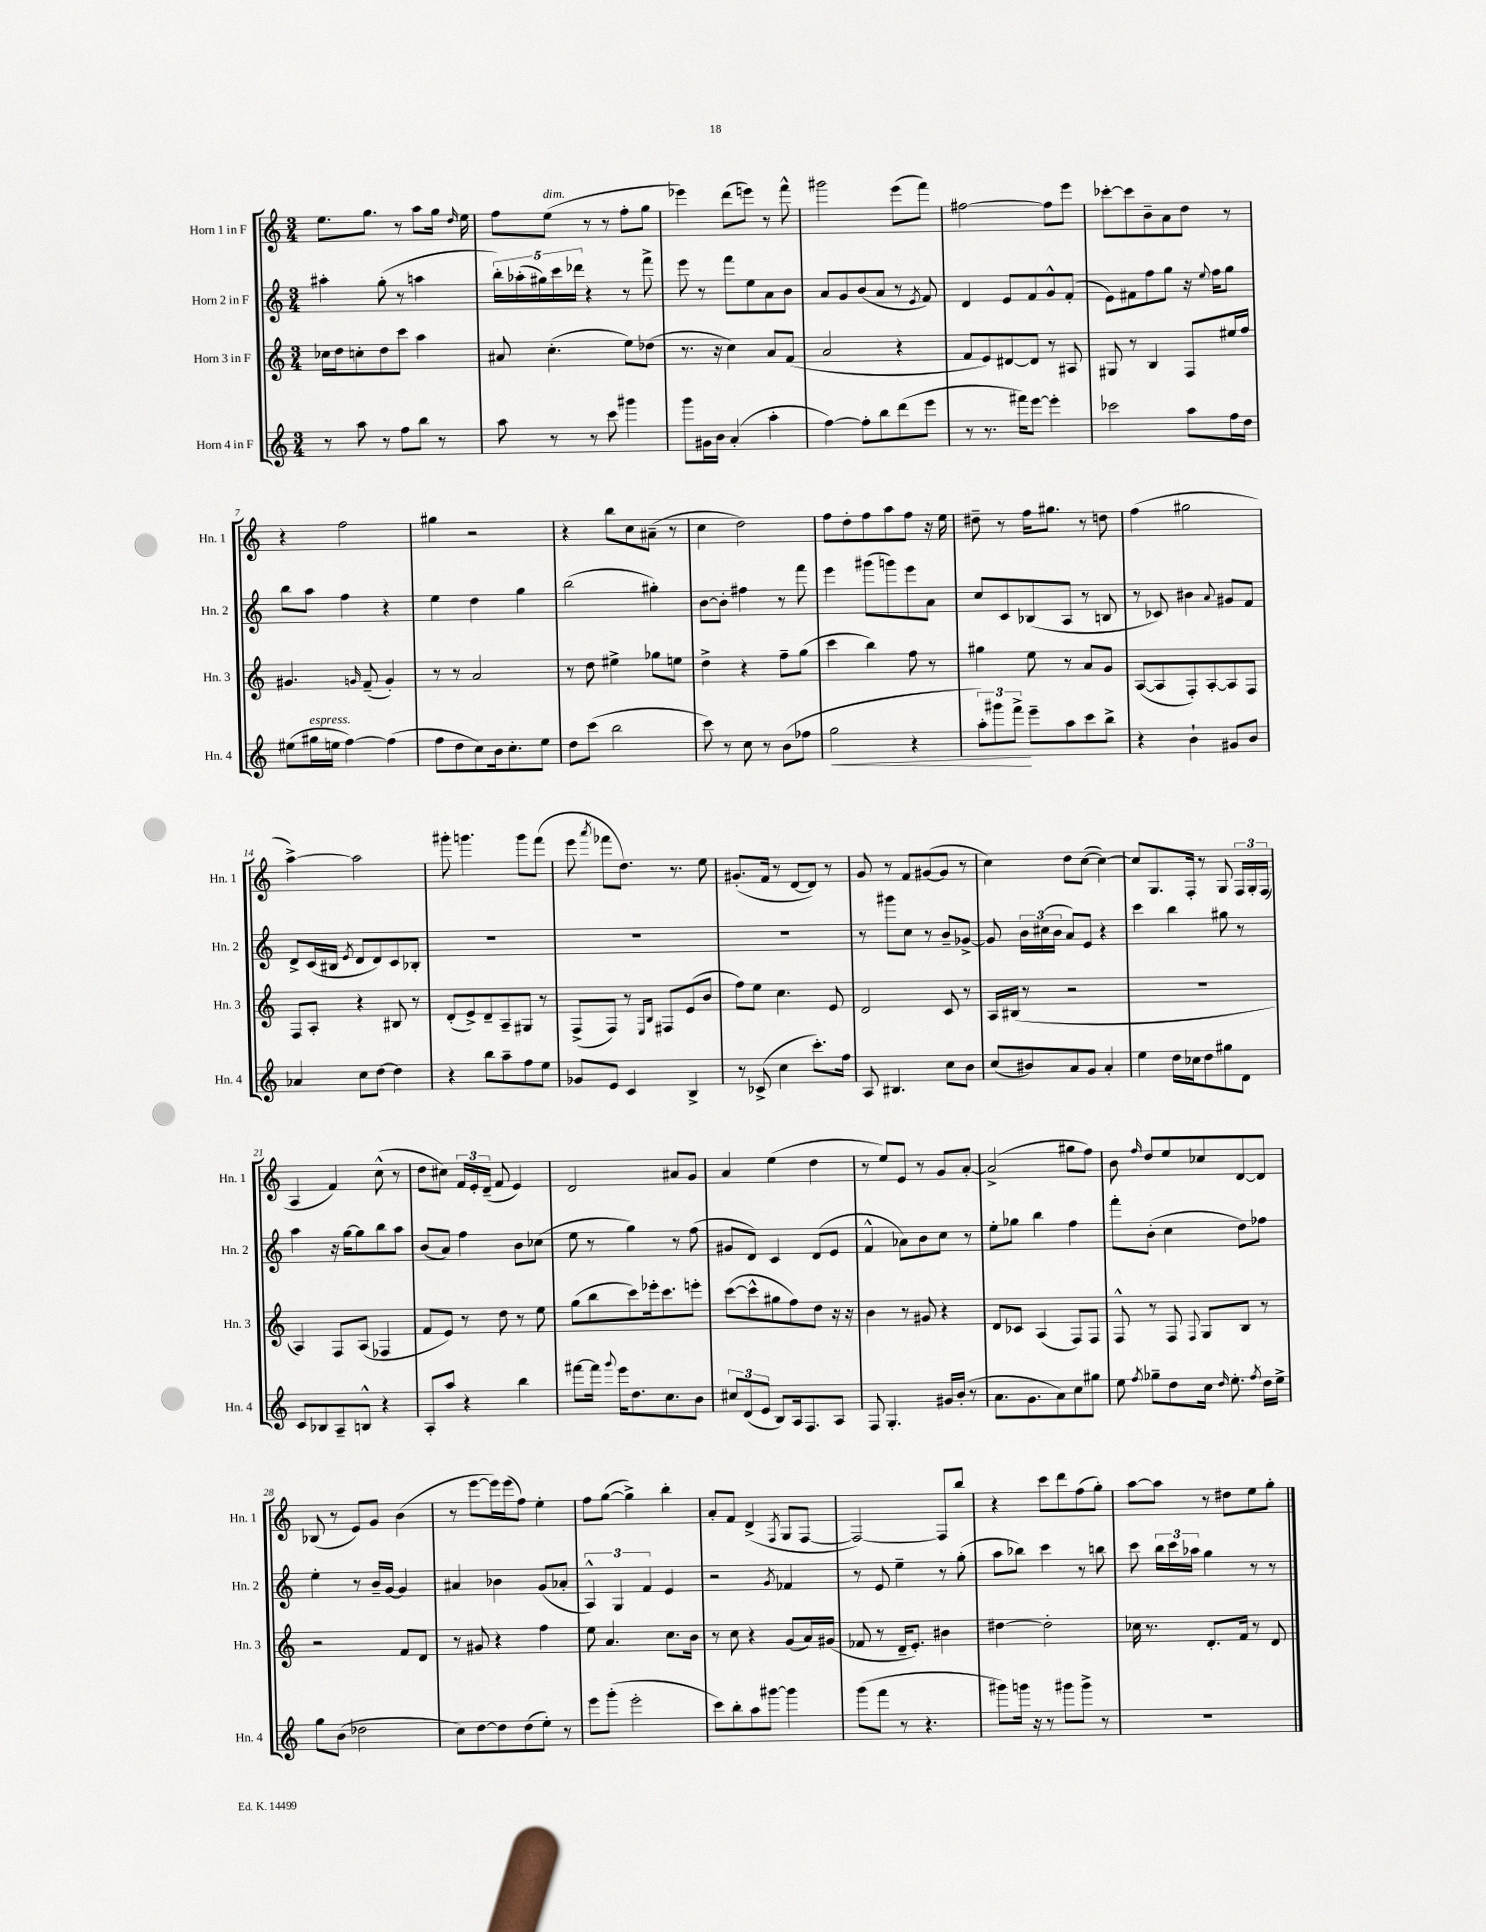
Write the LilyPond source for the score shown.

<<
\new StaffGroup <<
\new Staff = "s0" \with { instrumentName = "Horn 1 in F" shortInstrumentName = "Hn. 1" } {
    \clef treble \key c \major \numericTimeSignature \time 3/4
    \autoBeamOff e''8.[ g''8.] r8 a''8[ g''16] \grace { d''16 } e''16 |
    f''8[ e''8]^\markup { \italic "dim." }( r8 r8 f''8[-. g''8] |
    ees'''4) d'''8[( e'''8]) r8 f'''8-^ |
    gis'''2 e'''8[( f'''8]) |
    fis''2~ fis''8[ e'''8] |
    ces'''8[~-. ces'''8 b'8-- a'8 d''8] r8 |
    r4 f''2 |
    gis''4 r2 |
    r4 b''8[ c''8 ais'8]--( r8 |
    c''4 d''2) |
    f''8[ d''8-. f''8 a''8 f''8] r16 e''16 |
    dis''8-- r8 f''16[ gis''8.] r8 d''8 |
    f''4( gis''2 |
    a''4~->) a''2 |
    gis'''8-. g'''4. g'''8[ f'''8]( |
    e'''8 \acciaccatura { a'''8 } fes'''8[ d''8.]) r8. e''8 |
    gis'8.[-.( f'16] r8 d'8[~ d'8]) r8 |
    g'8 r8 f'8[ gis'8~( gis'8] r8 |
    c''4) d''8[ c''8]~( c''4~) |
    c''8[ g8. f16]-. r8 g8 \tuplet 3/2 { f16[ g16-. f16]( } |
    a4 f'4) c''8-^( r8 |
    d''8[ cis''8]) \tuplet 3/2 { f'16[ e'16-. d'16]--( } f'8 e'4) |
    d'2 ais'8[ g'8] |
    a'4 e''4( d''4 |
    r8 e''8[) e'8] r8 g'8[ a'8]~-. |
    a'2->( gis''8[ f''8]) |
    b'8 \grace { f''16 } d''8[ e''8 ces''8 d'8~ d'8] |
    bes8( r8 e'8[) g'8] b'4( |
    r8 e'''8[~ e'''16) e'''16( f''8]) e''4-. |
    f''8[ g''8]~( g''4->) b''4-. |
    a'8[-. f'8] d'4->( \acciaccatura { f8 } g8[ f8]~ |
    f2~) f8[ b''8] |
    r4 c'''8[ d'''8 f''8( g''8]-.) |
    a''8[~ a''8] r8 dis''8[ e''8 g''8]-. \bar "|." |
}
\new Staff = "s1" \with { instrumentName = "Horn 2 in F" shortInstrumentName = "Hn. 2" } {
    \clef treble \key c \major \numericTimeSignature \time 3/4
    \autoBeamOff ais''4-. g''8-.( r8 a''4 |
    \tuplet 5/4 { b''16[-.) aes''16-.( gis''16) c'''16 des'''16] } r4 r8 f'''8-> |
    e'''8 r8 f'''8[ e''8 a'8 b'8] |
    a'8[ g'8 b'8( a'8] r8 \acciaccatura { e'8 } f'8) |
    d'4 e'8[ f'8 g'8-^ f'8]-.( |
    e'8[) fis'8 f''8 g''8] r16 \appoggiatura { e''8 } f''16[ g''8] |
    b''8[ a''8] f''4 r4 |
    e''4 d''4 g''4 |
    b''2( gis''4-.) |
    b'8[~ b'8]-. fis''4 r8 f'''8 |
    e'''4 gis'''8[( g'''8) e'''8 a'8] |
    c''8[ c'8 bes8( a8] r8 b8 |
    r8 ces'8) bis'4 \appoggiatura { a'8 } gis'8[ f'8] |
    d'8[-> c'16( bis16] \acciaccatura { e'8 } d'8[ d'8) c'8 bes8]-. |
    R2. |
    R2. |
    R2. |
    r8 gis'''8[ c''8] r8 b'8[-- ges'8]~-> |
    ges'8 \tuplet 3/2 { b'16[ cis''16( b'16] } a'8[) e'8] r4 |
    c'''4 b''4 gis''8 r8 |
    a''4 r16 g''16[~ g''8 b''8 a''8] |
    b'8[( a'8]) f''4 b'8[ ces''8]( |
    e''8 r8 g''4) r8 f''8( |
    gis'8[ d'8]) c'4 d'8[( e'8] |
    f'4-^ aes'8[) b'8 c''8] r8 |
    e''8[-. ges''8] b''4 f''4 |
    f'''8[-. b'8]-.( c''4 d''8[) fes''8] |
    e''4-. r8 b'16[-- g'16]~ g'4 |
    ais'4 bes'4 g'8[( aes'8]-. |
    \tuplet 3/2 { a4-^) g4 f'4 } e'4 |
    r2 \acciaccatura { g'8 } fes'4 |
    r8 e'8 e''4-- r8 g''8-.( |
    a''8[ bes''8]) c'''4 r8 b''8 |
    c'''8 \tuplet 3/2 { b''16[ c'''16 aes''16] } g''4 r8 r8 \bar "|." |
}
\new Staff = "s2" \with { instrumentName = "Horn 3 in F" shortInstrumentName = "Hn. 3" } {
    \clef treble \key c \major \numericTimeSignature \time 3/4
    \autoBeamOff ces''16[ d''16 c''8-. d''8 c'''8] a''4 |
    ais'8 c''4.-.( e''8[) des''8]( |
    r8. r16 c''4) a'8[ f'8]( |
    a'2 r4 |
    f'8[ e'8) dis'8~ dis'8] r8 ais8 |
    gis8 r8 b4 f8[ eis''16 f''16] |
    gis'4. \grace { g'16 } f'8--( g'4-.) |
    r8 r8 a'2 |
    r8 d''8 eis''4-> ges''8[ e''8] |
    d''4-> r4 f''8[-- g''8]( |
    c'''4 b''4) f''8 r8 |
    gis''4 e''8 r8 a'8[ g'8] |
    a8[~( a8 f8-.) a8~-. a8 f8] |
    f8[ a8]-. r4 bis8 r8 |
    d'8[-.( e'8->) d'8-- a8-- gis8] r8 |
    f8[->( f8]) r8 \grace { e16[ b16] } fis8[ e'8( b'8] |
    f''8[) e''8] c''4. e'8 |
    d'2 c'8 r8 |
    a16[ bis16]( r8 r2 |
    R2. |
    a4) f8[ a8]( fes4 |
    f'8[ e'8]) r8 d''8 r8 e''8 |
    g''8[( b''8 c'''8) ees'''16-. c'''8. e'''8]-. |
    c'''8[~( c'''8-^ gis''8 f''8) d''8] r16 r16 |
    b'4 r8 gis'8 r4 |
    d'8[ ces'8] a4( f8[) f8] |
    f8-^ r8 f8 \appoggiatura { f8 } g8[ b8] r8 |
    r2 f'8[ d'8] |
    r8 gis'8 r4 f''4 |
    e''8 a'4. c''8.[ b'16] |
    r8 c''8 r4 g'8[( a'16) gis'16]( |
    fes'8 r8 d'16[-- e'8.]-.) bis'4 |
    dis''4~ dis''2-. |
    ces''16 r8. d'8.[-. f'16] r8 d'8 \bar "|." |
}
\new Staff = "s3" \with { instrumentName = "Horn 4 in F" shortInstrumentName = "Hn. 4" } {
    \clef treble \key c \major \numericTimeSignature \time 3/4
    \autoBeamOff r8 a''8 r8 f''8[ b''8] r8 |
    a''8 r8 r8 c'''8 gis'''4 |
    g'''8[ gis'16 b'16] a'4-.( a''4-. |
    f''4~) f''8[-. b''8 d'''8( e'''8] |
    r8 r8. fis'''16[) e'''8]~ e'''4-. |
    ces'''2 a''8[ f''16 d''16] |
    eis''8[( gis''16^\markup { \italic "espress." } e''16] f''4~) f''4( |
    f''8[ d''8 c''8) b'16 c''8.-. e''8] |
    d''8[ c'''8]( b''2 |
    c'''8) r8 c''8 r8 b'8[( fes''8] |
    g''2\< r4 |
    \tuplet 3/2 { a''8[-.) gis'''8 f'''8]->\! } e'''8[-- a''8 c'''8 b''8]-> |
    r4 b'4-! gis'8[ b'8] |
    aes'4 c''8[ d''8]~ d''4 |
    r4 b''8[ a''8-- f''8 e''8] |
    ges'8[ e'8] c'4 b4-> |
    r8 ces'8->( c''4 c'''8.[-.) f''16] |
    a8 bis4. c''8[ b'8] |
    c''8[( bis'8) a'8 g'8] a'4-. |
    e''4 d''16[ ces''16 d''8 gis''8 d'8] |
    c'8[ bes8 a8-- b8]-^ r4 |
    a8[-. a''8] r4 b''4 |
    fis'''8[~ fis'''16] \appoggiatura { g'''8 } e'''16[ d''8. c''8. b'8] |
    \tuplet 3/2 { cis''8[ d'8( e'8] } b8[) a16 f8. a8] |
    f8 g4.-. gis'16[ b'16]-.( r8 |
    a'8.[ g'8. a'8) c''8 gis''8] |
    e''8 \acciaccatura { f''8 } ges''8[-- d''8 c''16] \grace { d''16 } e''8.-. \acciaccatura { f''8 } d''16[ e''16]-> |
    g''8[ b'8]( des''2 |
    c''8[) d''8~ d''8 d''8( e''8]-.) r8 |
    e'''8[ g'''8]-.( e'''2-. |
    c'''8[) b''8-. a''8 gis'''8]~ gis'''4 |
    g'''8[( f'''8] r8 r4. |
    gis'''8[) g'''16] r16 r8 gis'''8[ gis'''8]-> r8 |
    R2. \bar "|." |
}
>>
>>
